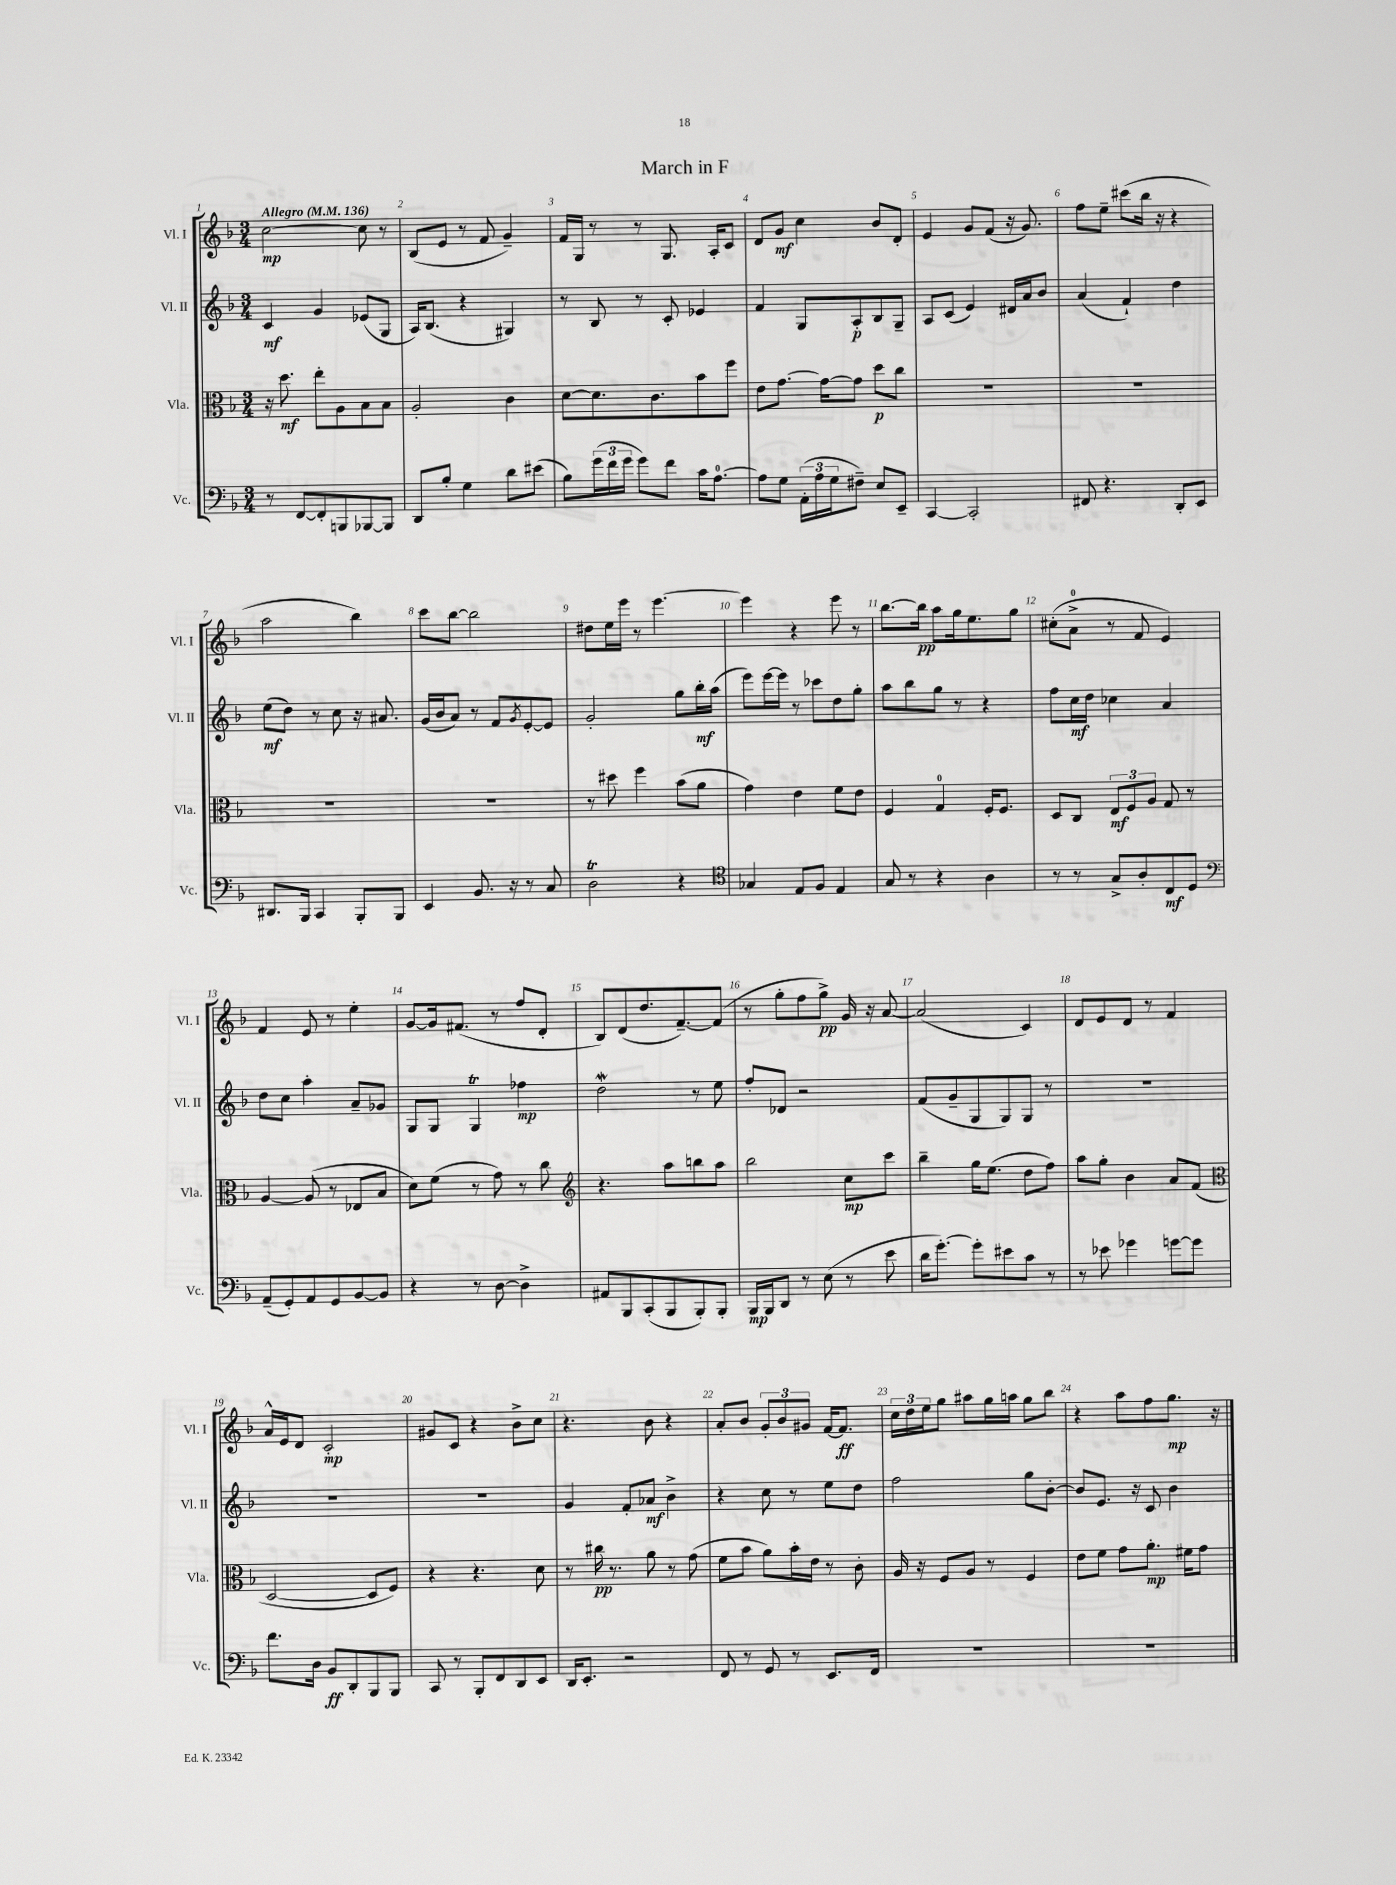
\header { title = "March in F" }
<<
\new StaffGroup <<
\new Staff = "s0" \with { instrumentName = "Vl. I" shortInstrumentName = "Vl. I" } {
    \clef treble \key f \major \numericTimeSignature \time 3/4 \tempo "Allegro" 4 = 136
    c''2~\mp c''8 r8 |
    bes8( e'8 r8 f'8 g'4--) |
    f'16 g16 r8 r8 g8. a16-. c'8 |
    d'8 g'8\mf c''4 bes'8 d'8-. |
    e'4 g'8 f'8( r16 g'8.) |
    f''8 e''8-- cis'''8( bes''16 r16 r4 |
    a''2 bes''4) |
    c'''8 bes''8~ bes''2 |
    dis''8 e''16 e'''16 r8 e'''4.~ |
    e'''4 r4 e'''8 r8 |
    bes''8.~ bes''16\pp a''8 g''16 e''8. g''8 |
    cis''8-.( a'8-0-> r8 f'8 e'4) |
    f'4 e'8 r8 e''4-. |
    g'8~ g'16 fis'8.( r8 f''8 d'8-. |
    bes8) d'8( d''8. f'8.~--) f'8( |
    r8 g''8-. f''8 g''8->\pp) g'16 r16 a'8~ |
    a'2( c'4) |
    d'8 e'8 d'8 r8 f'4 |
    a'16-^ e'16 d'8 c'2-.\mp |
    gis'8 c'8 r4 bes'8-> c''8 |
    r4. bes'8 r4 |
    a'8-. bes'8 \tuplet 3/2 { g'8-. bes'8 gis'8 } f'16~ f'8.\ff |
    \tuplet 3/2 { c''16 d''16 e''16 } g''8 ais''8 g''16 a''16 g''8 bes''8 |
    r4 a''8 f''8 g''8.\mp r16 \bar "|." |
}
\new Staff = "s1" \with { instrumentName = "Vl. II" shortInstrumentName = "Vl. II" } {
    \clef treble \key f \major \numericTimeSignature \time 3/4
    c'4\mf g'4 ees'8( g8 |
    a16) bes8.( r4 gis4) |
    r8 bes8 r8 c'8-. ees'4 |
    f'4 g8 a8-.\p bes8 g8-- |
    a8 c'8( e'4) dis'16 a'16 bes'8 |
    a'4( f'4-!) d''4 |
    e''8\mf( d''8) r8 c''8 r16 ais'8. |
    g'16( bes'16 a'8) r8 f'8 \acciaccatura { g'8 } e'8~-. e'8 |
    g'2-. g''8 bes''16-.\mf a''16( |
    e'''8) e'''16~ e'''16 r8 ces'''8 d''8 g''8-. |
    a''8 bes''8 g''8 r8 r4 |
    f''8 c''16\mf d''16 ces''4 a'4 |
    d''8 c''8 a''4-. a'8-- ges'8 |
    g8 g8 g4\trill fes''4\mp |
    d''2\mordent r8 e''8 |
    f''8-. des'8 r2 |
    f'8( g'8-- g8 g8) g8 r8 |
    R2. |
    R2. |
    R2. |
    g'4 f'8-. aes'8\mf bes'4-> |
    r4 c''8 r8 e''8 d''8 |
    f''2 g''8 bes'8~-. |
    bes'8 e'8. r16 c'8 bes'4 \bar "|." |
}
\new Staff = "s2" \with { instrumentName = "Vla." shortInstrumentName = "Vla." } {
    \clef alto \key f \major \numericTimeSignature \time 3/4
    r16 d''8.\mf e''8-. a8 bes8 bes8 |
    a2-. c'4 |
    d'8~ d'8. c'8. bes'8 f''8 |
    e'8 g'8.~ g'16~ g'8 d''8\p c''8 |
    R2. |
    R2. |
    R2. |
    R2. |
    r8 dis''8 f''4 bes'8( a'8 |
    g'4) e'4 f'8 e'8 |
    f4 g4-0 f16-. f8. |
    d8 c8 \tuplet 3/2 { e8\mf f8 a8 } g8 r8 |
    a4~ a8( r8 ees8 bes8 |
    d'8) f'8( r8 g'8) r8 c''8 |
    \clef treble r4. a''8 b''8 a''8 |
    bes''2 c''8\mp c'''8 |
    bes''4-- g''16 e''8.( d''8 f''8) |
    a''8 g''8-. bes'4 a'8 f'8( |
    \clef alto d2~ d8 f8) |
    r4 r4. d'8 |
    r8 cis''16\pp r8. a'8 r8 g'8( |
    f'8 bes'8 a'8) bes'16-. e'16 r8 c'8-. |
    a16 r16 f8 a8 r8 f4 |
    e'8 f'8 g'8 a'8.-.\mp fis'16 g'8 \bar "|." |
}
\new Staff = "s3" \with { instrumentName = "Vc." shortInstrumentName = "Vc." } {
    \clef bass \key f \major \numericTimeSignature \time 3/4
    r8 f,8~ f,8-. b,,8 bes,,8~ bes,,8 |
    d,8 bes8-. g4 d'8 eis'8( |
    bes8) \tuplet 3/2 { g'16( f'16 g'16 } g'8) f'8 c'16 a8.-0~ |
    a8 g8 \tuplet 3/2 { a,16-.( a16 g16 } fis8--) e8 e,8-- |
    c,4~ c,2-. |
    fis,8 r4. d,8-. e,8 |
    dis,8. bes,,16 c,4 bes,,8-. bes,,8 |
    e,4 bes,8. r16 r8 c8 |
    d2\trill r4 |
    \clef tenor ges4 e8 f8 e4 |
    g8 r8 r4 a4 |
    r8 r8 g8-> a8-. c8\mf d8 |
    \clef bass a,8--( g,8-.) a,8 g,8 bes,8~ bes,8 |
    r4 r8 d8~ d4-> |
    ais,8 bes,,8 c,8-.( bes,,8 bes,,8-.) bes,,8-. |
    bes,,16\mp bes,,16 d,8 r8 e8( r8 e'8 |
    d'16 g'8.~-.) g'8-. eis'8 c'8 r8 |
    r8 ees'8 ges'4 g'8~ g'8 |
    f'8. d16 bes,8\ff d,8-. bes,,8 bes,,8 |
    c,8 r8 bes,,8-. f,8 d,8 e,8 |
    d,16 e,8.-. r2 |
    f,8 r8 g,8 r8 e,8. f,16 |
    R2. |
    R2. \bar "|." |
}
>>
>>
\layout { \context { \Score \override BarNumber.break-visibility = ##(#f #t #t) barNumberVisibility = #all-bar-numbers-visible } }
